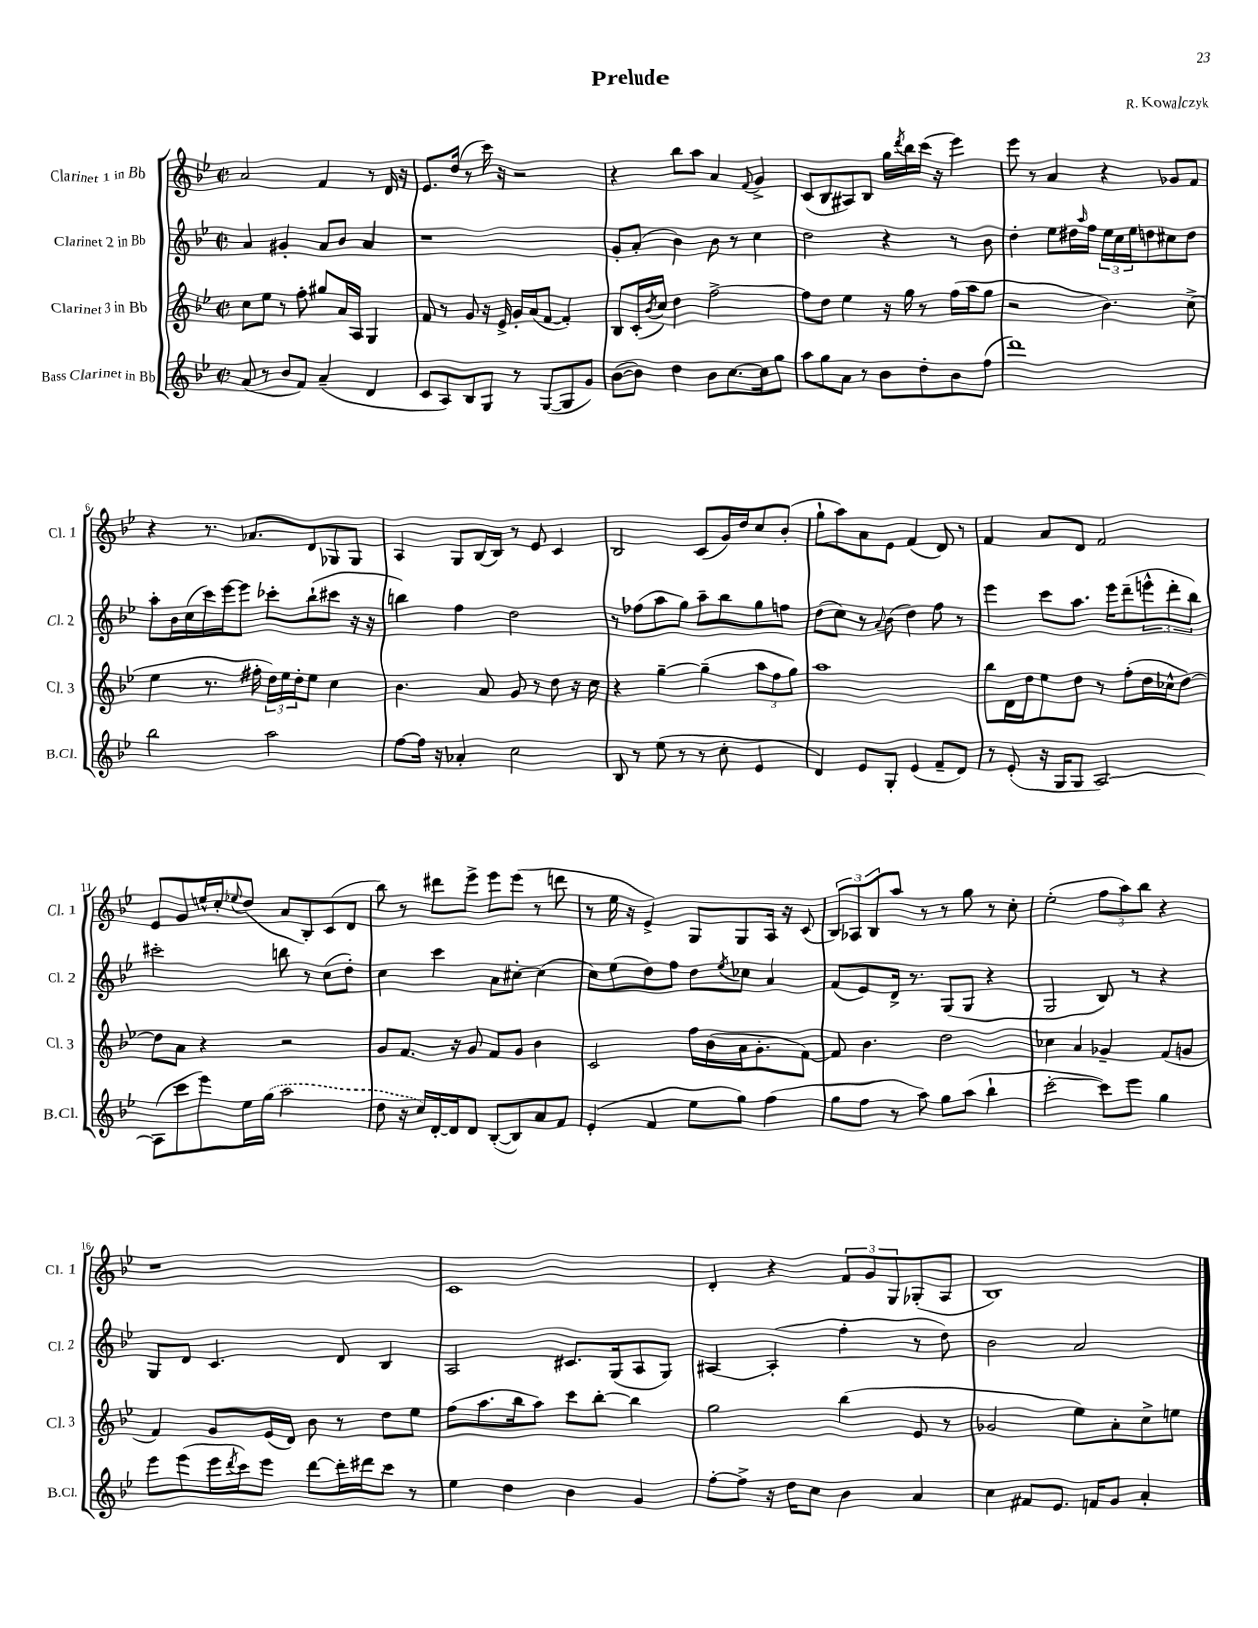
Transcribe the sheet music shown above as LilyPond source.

\header { title = "Prelude" composer = "R. Kowalczyk" }
<<
\new StaffGroup <<
\new Staff = "s0" \with { instrumentName = "Clarinet 1 in Bb" shortInstrumentName = "Cl. 1" } {
    \clef treble \key bes \major \defaultTimeSignature \time 2/2
    a'2 f'4 r8 d'16 r16 |
    ees'8. d''16( r8 c'''16) r16 r2 |
    r4 bes''8 a''8 a'4 \appoggiatura { f'8 } g'4-> |
    c'8( bes8 ais8) bes8 g''16 \acciaccatura { d'''8 } bes''16 c'''16( r16 ees'''4) |
    ees'''8 r8 a'4 r4 ges'8 f'8 |
    r4 r8. aes'8. d'8 ges8 ges8 |
    a4 g8 bes16~ bes16 r8 ees'8 c'4 |
    bes2 c'8( g'16) d''16 c''8 bes'8-.( |
    g''8-! a''8) a'8 ees'8 f'4( d'8) r8 |
    f'4 a'8 d'8 f'2 |
    ees'8 g'8 e''16-^ c''16-. \appoggiatura { ees''8 } d''8( a'8 bes8-.) c'8( d'8 |
    bes''8) r8 dis'''8 ees'''8-> ees'''8 ees'''8( r8 d'''8 |
    r8 ees''16 r16 ees'4->) g8 g8 a16 r16 c'8( |
    \tuplet 3/2 { bes8) aes8 bes8 } a''8 r8 r8 g''8 r8 c''8-. |
    ees''2-.( \tuplet 3/2 { f''8 a''8) bes''8 } r4 |
    r1 |
    c'1 |
    d'4-. r4 \tuplet 3/2 { f'8 g'8 g8 } ges8-.( a8 |
    bes1) \bar "|." |
}
\new Staff = "s1" \with { instrumentName = "Clarinet 2 in Bb" shortInstrumentName = "Cl. 2" } {
    \clef treble \key bes \major \defaultTimeSignature \time 2/2
    a'4 gis'4-. a'8 bes'8 a'4 |
    r1 |
    g'8-. a'8-.( bes'4) bes'8 r8 c''4 |
    d''2 r4 r8 bes'8 |
    d''4-. ees''8 dis''16 \grace { a''16 } f''16 \tuplet 3/2 { ees''16 c''16 ees''16 } d''8 cis''8 d''8 |
    a''8-. bes'16 c''16( c'''16) ees'''16~ ees'''8 ces'''8-. bes''8-!( cis'''8 r16 r16 |
    b''4) f''4 d''2 |
    r8 fes''8( a''8 g''8) a''8-- bes''8 g''8 f''8 |
    d''8( c''8) r8 \appoggiatura { a'8 } bes'8( d''4) f''8 r8 |
    ees'''4 c'''8 a''8. ees'''16 d'''8--( \tuplet 3/2 { e'''8-^ d'''8-. bes''8) } |
    cis'''2-. b''8 r8 c''8( d''8-.) |
    c''4 c'''4 a'8 cis''8~-. cis''4( |
    c''8) ees''8( d''8) f''8 d''8 \acciaccatura { ees''8 } ces''8 a'4 |
    f'8( ees'8) d'16-> r8. g8( g8 r4 |
    g2 bes8) r8 r4 |
    g8 d'8 c'4. d'8 bes4 |
    a2 cis'8. g16( a8 g8) |
    ais4~ ais4-.( f''4-. r8 d''8) |
    bes'2 a'2 \bar "|." |
}
\new Staff = "s2" \with { instrumentName = "Clarinet 3 in Bb" shortInstrumentName = "Cl. 3" } {
    \clef treble \key bes \major \defaultTimeSignature \time 2/2
    c''8 ees''8 r8 f''8-. gis''8 a'16 a16 g4 |
    f'8 r8 g'8 r16 ees'16-> g'16-. a'16( f'8~ f'4-.) |
    bes8 c'16-.( \acciaccatura { bes'8 } c''16) d''4 f''2~-> |
    f''8 d''8 ees''4 r16 g''16 r8 f''16( a''16 g''8 |
    r2 bes'4.) c''8->( |
    ees''4 r8. fis''16-. \tuplet 3/2 { d''16) ees''16 d''16-. } ees''8 c''4 |
    bes'4. a'8 g'8 r8 d''8 r16 c''16 |
    r4 g''4~-- g''4--( \tuplet 3/2 { a''8 f''8 g''8) } |
    a''1 |
    bes''8 d'16 d''16 ees''8 d''8 r8 f''8-.( d''16 ces''16-^ d''8~) |
    d''8 a'8 r4 r2 |
    g'8 f'8. r16 g'8 f'8 g'8 bes'4 |
    c'2 f''16 bes'16( a'16 g'8.-. f'8~) |
    f'8 bes'4. d''2 |
    ces''4 a'4 ges'4-- f'8( g'8 |
    f'4) g'8 ees'16( d'16) bes'8 r8 d''8 ees''8 |
    f''8( a''8. bes''16 a''8) c'''8 bes''8~-. bes''4 |
    g''2 bes''4( ees'8 r8 |
    ges'2 ees''8) a'8-. c''8-> e''8 \bar "|." |
}
\new Staff = "s3" \with { instrumentName = "Bass Clarinet in Bb" shortInstrumentName = "B.Cl." } {
    \clef treble \key bes \major \defaultTimeSignature \time 2/2
    a'8( r8 bes'8 f'8) a'4--( d'4 |
    c'8 a8) bes8 g8 r8 g8~( g8 g'8) |
    bes'8~( bes'8) d''4 bes'8 c''8.~ c''16 g''8 |
    a''8 g''8 a'8 r8 bes'8 d''8-. bes'8 f''8( |
    d'''1) |
    bes''2 a''2 |
    f''8~ f''16 r16 aes'4-. c''2 |
    bes8 r8 ees''8( r8 r8 c''8-. ees'4 |
    d'4) ees'8 g8-. ees'4( f'8-- d'8) |
    r8 ees'8-.( r16 g16 g8 a2~) |
    a8( c'''8 ees'''8) ees''16 \once \slurDashed g''16( a''2 |
    d''8 r16 c''16) d'16~-. d'16 d'8 bes8~-.( bes8) a'8 f'8 |
    ees'4-.( f'4 ees''8 g''8) f''4( |
    g''8 f''8 r8 a''8) g''8 a''8( bes''4-! |
    c'''2~-. c'''8) ees'''8 g''4 |
    ees'''8 ees'''8( ees'''16 \acciaccatura { d'''8 } c'''16) ees'''8 d'''8~ d'''16-. dis'''16 c'''8 r8 |
    ees''4 d''4 bes'4 g'4 |
    f''8~-. f''8-> r16 d''16 c''8 bes'4 a'4 |
    c''4 fis'8 ees'8. f'16 g'8 a'4-. \bar "|." |
}
>>
>>
